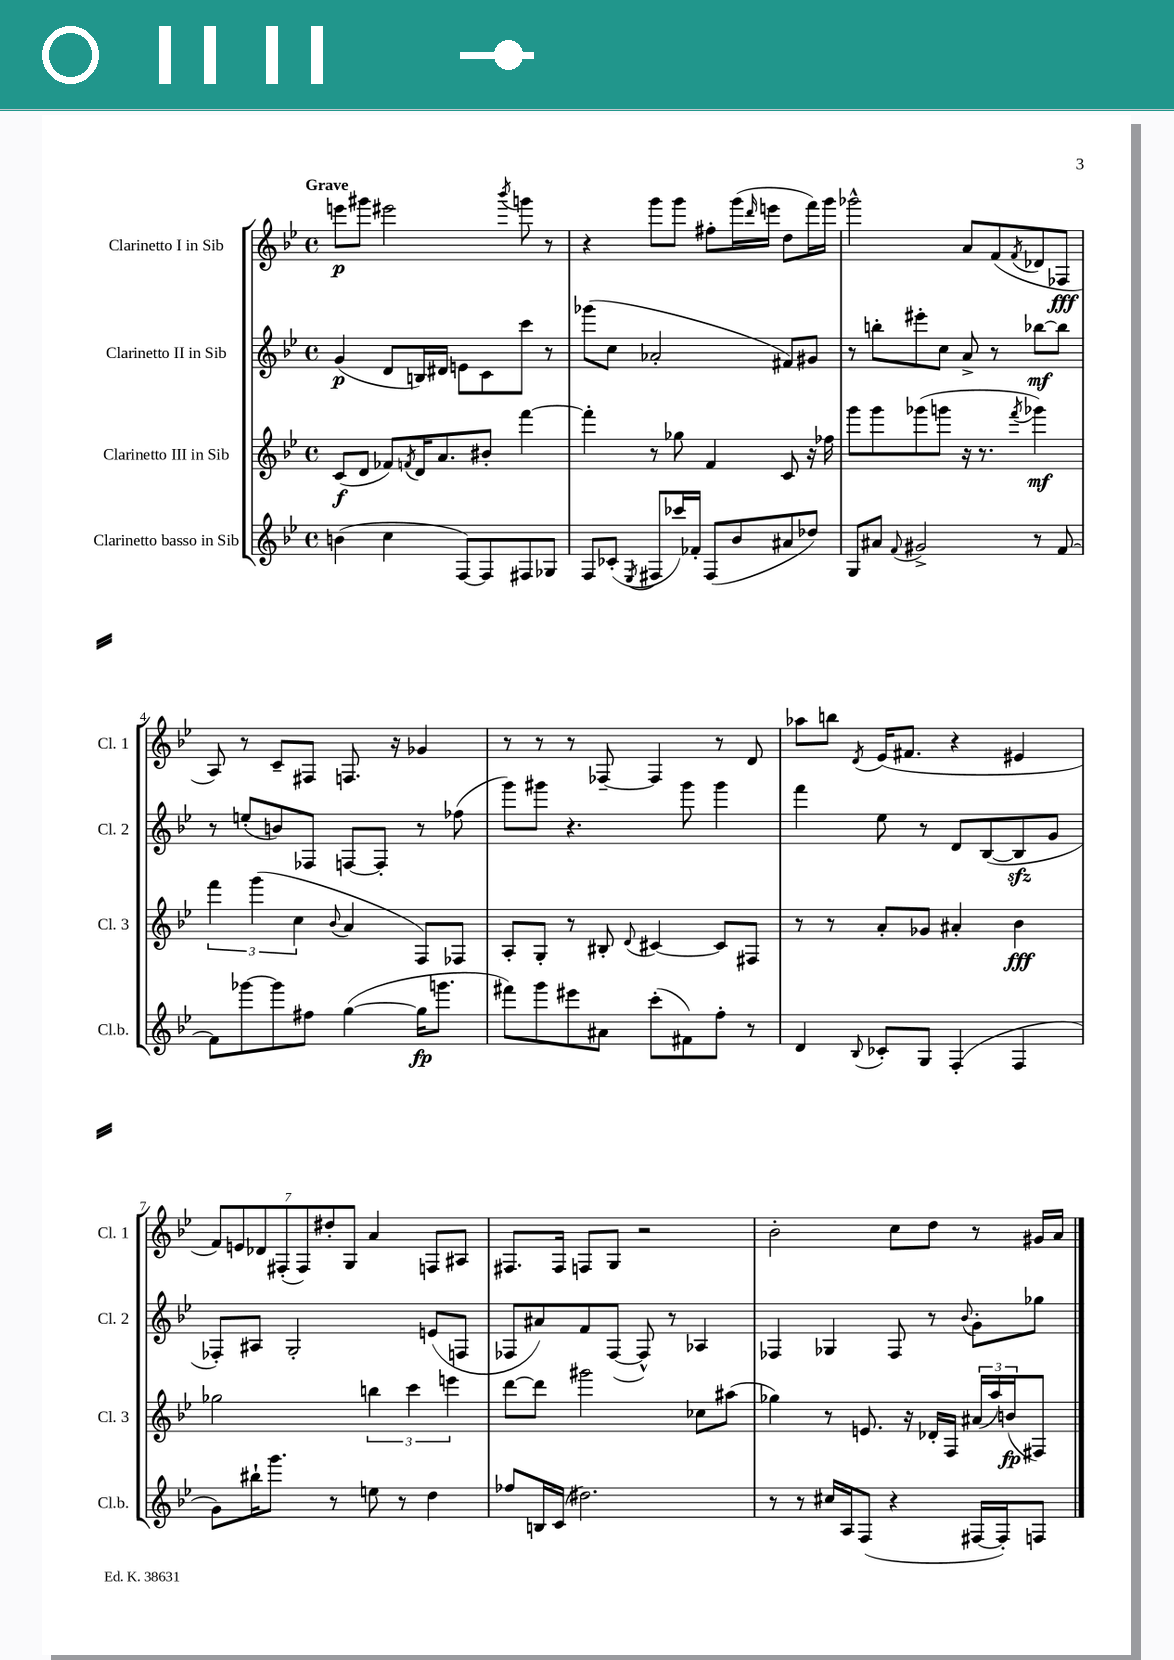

**kern	**kern	**kern	**kern
*staff4	*staff3	*staff2	*staff1
*clefG2	*clefG2	*clefG2	*clefG2
*k[b-e-]	*k[b-e-]	*k[b-e-]	*k[b-e-]
*M4/4	*M4/4	*M4/4	*M4/4
*met(c)	*met(c)	*met(c)	*met(c)
(4b	(8c	(4g	8eee
.	8d	.	8ggg#
4cc	8f-)	8d	2eee#
.	8qf	.	.
.	16d	16B)	.
.	8.a	16d#	.
[8F)	.	8e	.
8F]	8b#'	8c	.
.	.	.	8qbbb-
8F#	[4fff	8ccc	8ggg
8G-	.	8r	8r
=	=	=	=
8F	4fff']	(8ggg-	4r
(8c-'	.	8cc	.
8qE-	.	.	.
8F#	8r	2a-'	8ggg
16ccc-)	8gg-	.	8ggg
16f-'	.	.	.
(8F#	4f	.	8ff#'
8b-	.	.	(16ggg
.	.	.	16qqddd
.	.	.	16eee
8a#	8c	8f#)	8dd
8dd-)	16r	8g#	16fff)
.	16ff-	.	16ggg
=	=	=	=
8G	8ggg	8r	2ggg-^^
8a#	8ggg	8bb'	.
8qqf	.	.	.
2g#^	(8ggg-	8eee#'	.
.	8ggg	8cc	.
.	16r	8a^	8a
.	8.r	.	.
.	.	8r	(8f
.	8qfff	.	8qf
8r	4ggg-)	[8bb-	8d-
[8f	.	8bb-]	8F-
=	=	=	=
8f]	6fff	8r	8A)
[8ggg-	.	(8ee'	8r
.	(6ggg	.	.
8ggg-]	.	8b)	8c~
.	6cc	.	.
8ff#	.	8F-	8F#
.	8qqb-	.	.
([4gg	4a	[8F	8.F
.	.	8F']	.
.	.	.	16r
16gg]	8F)	8r	4g-
8.ggg	.	.	.
.	8F-	(8ff-	.
=	=	=	=
8fff#)	8A'	8ggg)	8r
8ggg	8G'	8ggg#	8r
8eee#	8r	4.r	8r
8a#	8B#'	.	[8F-~
.	8qqd	.	.
(8ccc'	[4c#	.	4F-]
8f#)	.	8ggg#	.
8ff'	8c#]	4ggg#	8r
8r	8F#	.	8d
=	=	=	=
4d	8r	4fff	8aa-
.	8r	.	8bb
8qqB-	.	.	8qd
8c-'	8a'	8ee-	(16e-
.	.	.	8.f#
8G	8g-	8r	.
(4F'	4a#'	8d	4r
.	.	([8B-	.
4F	4b-	8B-]	4e#
.	.	8g	.
=	=	=	=
8g)	2gg-	8F-')	14f)
.	.	.	14e
16bb#`	.	8A#	.
.	.	.	14d-
8.ggg	.	.	.
.	.	.	(14F#'
.	.	2G'	.
.	.	.	14F#)
.	.	.	14dd#'
8r	.	.	.
.	.	.	14G
8ee	6bb	.	4a
8r	.	.	.
.	6ccc	.	.
4dd	.	(8e	8F
.	6eee	.	.
.	.	8F	8A#
=	=	=	=
8ff-	[8ddd	8F-	8.F#
16B	8ddd]	8a#)	.
(16c	.	.	16F#
2.dd#)	2ggg#	8f	8F
.	.	([8F-	8G
.	.	8F-^^])	2r
.	.	8r	.
.	8cc-	4A-	.
.	(8aa#	.	.
=	=	=	=
8r	4gg-)	4F-	2b-'
8r	.	.	.
16cc#	8r	4G-	.
16A	.	.	.
(8F	8.e	.	.
4r	.	8F-	8cc
.	16r	.	.
.	16d-'	8r	8dd
.	16F	.	.
.	.	8qqb-	.
[16F#	(24a#	8g'	8r
.	24aa)	.	.
16F#'])	.	.	.
.	(24b	.	.
8F	8F#)	8gg-	16g#
.	.	.	16a
==	==	==	==
*-	*-	*-	*-
